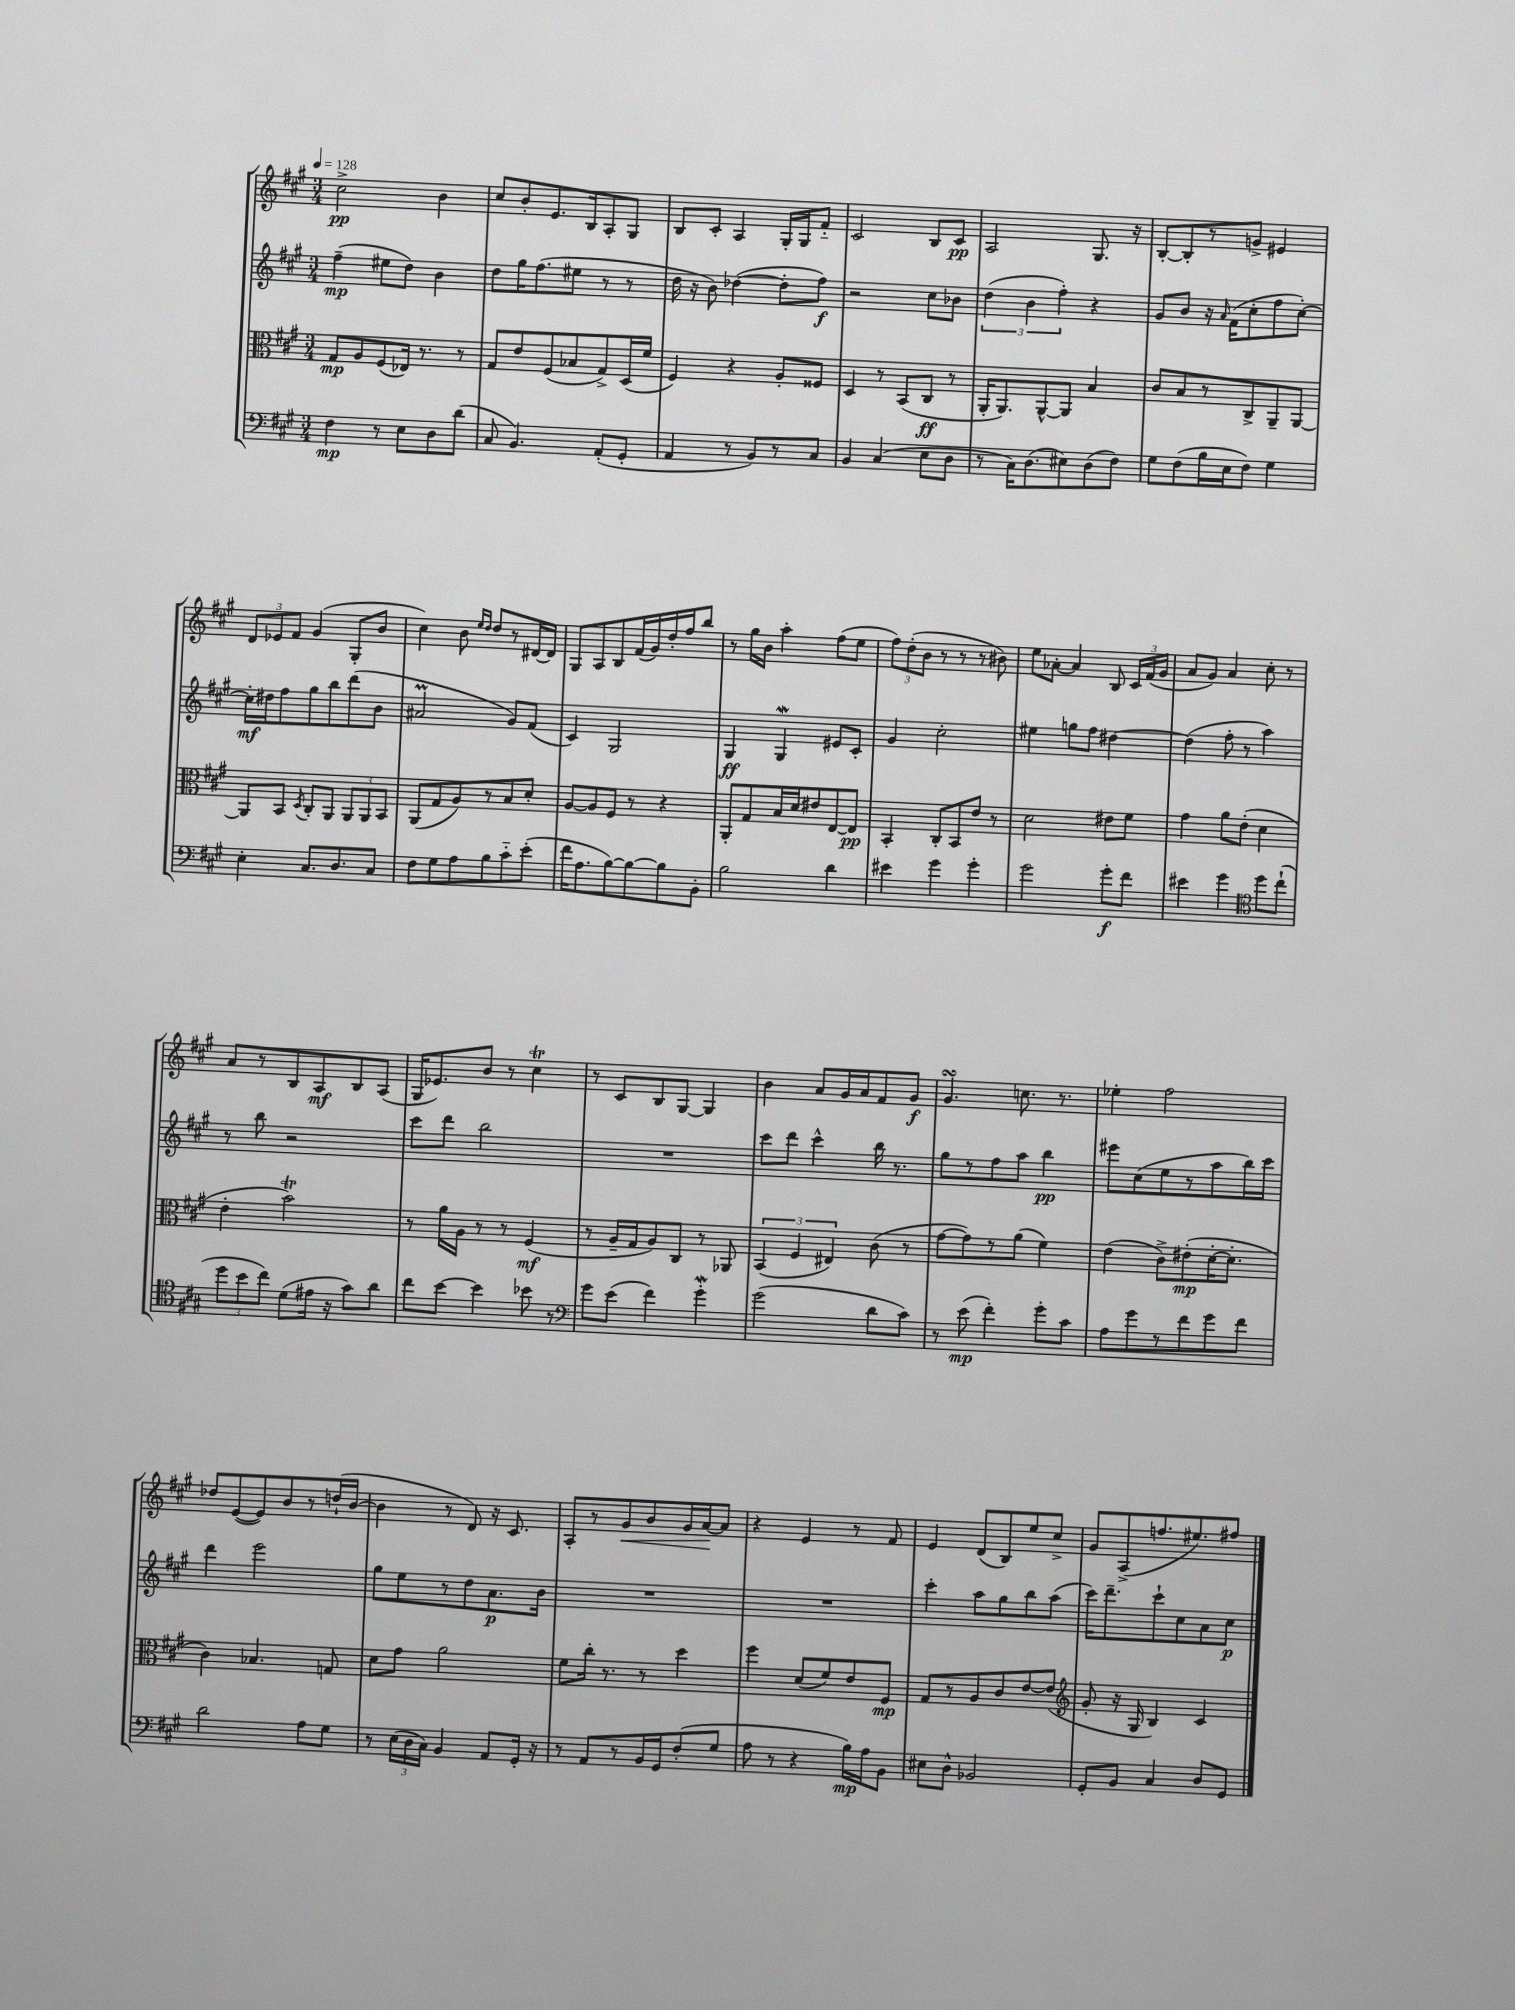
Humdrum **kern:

**kern	**dynam	**kern	**dynam	**kern	**dynam	**kern	**dynam
*part4	*part4	*part3	*part3	*part2	*part2	*part1	*part1
*staff4	*staff4	*staff3	*staff3	*staff2	*staff2	*staff1	*staff1
*clefF4	*	*clefC3	*	*clefG2	*	*clefG2	*
*k[f#c#g#]	*	*k[f#c#g#]	*	*k[f#c#g#]	*	*k[f#c#g#]	*
*M3/4	*	*M3/4	*	*M3/4	*	*M3/4	*
*MM128	*	*MM128	*	*MM128	*	*MM128	*
=1	=1	=1	=1	=1	=1	=1	=1
4F#\	mp	8G#/L	mp	(4ff#~\	mp	2cc#^\	pp
.	.	8A/	.	.	.	.	.
8r	.	(8F#/	.	8ee#X\L	.	.	.
8E\L	.	16E-X/Jk)	.	8dd\J)	.	.	.
.	.	8.r	.	.	.	.	.
8D\	.	.	.	4b\	.	4b\	.
(8d\J	.	8r	.	.	.	.	.
=2	=2	=2	=2	=2	=2	=2	=2
8C#/	.	8G#/L	.	8dd\L	.	8cc#/L	.
4.BB/)	.	8e/	.	16gg#\K	.	8b'/	.
.	.	.	.	(8.ff#\	.	.	.
.	.	(8F#/	.	.	.	8.e/	.
.	.	8B-X/	.	8ee#X\J	.	.	.
.	.	.	.	.	.	16B/k	.
(8AA'/L	.	8G#^/)	.	8r	.	8A'/	.
8GG#'/J	.	(16D/L	.	8r	.	8G#/J	.
.	.	16f#/JJ	.	.	.	.	.
=3	=3	=3	=3	=3	=3	=3	=3
4AA/	.	4F#/)	.	16dd\	.	8B/L	.
.	.	.	.	16r	.	.	.
.	.	.	.	8b\)	.	8c#'/J	.
8r	.	4r	.	([4dd-X\	.	4A/	.
8BB/L)	.	.	.	.	.	.	.
8r	.	8A'/L	.	8dd-'\L]	.	16G#'/LL	.
.	.	.	.	.	.	16G#/J	.
8C#/J	.	8F##X/J	.	8ff#\J)	f	8f#/J	.
=4	=4	=4	=4	=4	=4	=4	=4
4BB/	.	4D/	.	2r	.	2c#/	.
(4C#/	.	8r	.	.	.	.	.
.	.	(8BB/L	.	.	.	.	.
8E\L	.	8C#/J	ff	8cc#\L	.	8B/L	.
8D\J	.	8r	.	8b-X\J	.	8c#/J	pp
=5	=5	=5	=5	=5	=5	=5	=5
8r	.	16AA'/KL	.	(6dd\	.	2A/	.
.	.	8.AA/)	.	.	.	.	.
16C#\KL)	.	.	.	.	.	.	.
.	.	.	.	6b\	.	.	.
(8.D\	.	.	.	.	.	.	.
.	.	[8AA^^/	.	.	.	.	.
.	.	.	.	6ff#'\)	.	.	.
8E#X\)	.	8AA/J]	.	.	.	.	.
(8D\	.	4B/	.	4r	.	8.G#/	.
8F#\J)	.	.	.	.	.	.	.
.	.	.	.	.	.	16r	.
=6	=6	=6	=6	=6	=6	=6	=6
8G#\L	.	8c#/L	.	8g#/L	.	[8B'/L	.
(8F#\	.	8B/	.	8b/J	.	8B'/]	.
16B\L	.	8r	.	16r	.	8r	.
.	.	.	.	16qqa/	.	.	.
16E\J	.	.	.	(16f#\KL	.	.	.
8F#\J)	.	8C#^/	.	8cc#'\	.	8gn^/J	.
4G#\	.	8AA~/	.	8ff#\	.	4e#X/	.
.	.	[8AA/J	.	[8cc#'\J)	.	.	.
!!LO:LB:g=z
=7	=7	=7	=7	=7	=7	=7	=7
4E'\	.	8AA/L]	.	16cc#'\LL]	mf	12d/L	.
.	.	.	.	16dd#X\J	.	.	.
.	.	.	.	.	.	12e-X/	.
.	.	8BB/J	.	8ff#\	.	.	.
.	.	.	.	.	.	12f#/J	.
.	.	8qD/	.	.	.	.	.
8.C#/L	.	8C#'/L	.	8gg#\	.	(4g#/	.
.	.	8AA/J	.	8bb\	.	.	.
8.D/	.	.	.	.	.	.	.
.	.	12AA/L	.	(8ddd\	.	8G#'/L	.
.	.	12AA/	.	.	.	.	.
8C#/J	.	.	.	8b\J	.	8b/J	.
.	.	12BB/J	.	.	.	.	.
=8	=8	=8	=8	=8	=8	=8	=8
8F#\L	.	(8AA/L	.	2a#Xm/	.	4cc#\)	.
8G#\	.	8G#/	.	.	.	.	.
8A\	.	8A/)	.	.	.	8b\	.
.	.	.	.	.	.	16qqee/LL	.
.	.	.	.	.	.	16qqdd/JJ	.
8B\	.	8r	.	.	.	8dd/L	.
8c#\	.	8B/	.	8g#/L)	.	8r	.
(8e'\J	.	8d'/J	.	(8f#/J	.	[16d#X/L	.
.	.	.	.	.	.	16d#/JJ]	.
=9	=9	=9	=9	=9	=9	=9	=9
16f#\KL	.	[8A/L	.	4c#/)	.	8G#/L	.
8.A\	.	.	.	.	.	.	.
.	.	8A/]	.	.	.	8A/	.
[8B\)	.	8F#/J	.	2G#/	.	8B/	.
8B\_	.	8r	.	.	.	(16f#/L	.
.	.	.	.	.	.	16g#/)	.
8B\]	.	4r	.	.	.	16dd'/	.
.	.	.	.	.	.	16ff#/J	.
8BB'\J	.	.	.	.	.	8bb/J	.
=10	=10	=10	=10	=10	=10	=10	=10
2B\	.	8AA'/L	.	4G#/	ff	8r	.
.	.	8G#/	.	.	.	16gg#\LL	.
.	.	.	.	.	.	16b\JJ	.
.	.	16B/L	.	4G#W/	.	4aa'\	.
.	.	16d/J	.	.	.	.	.
.	.	8e#X/	.	.	.	.	.
4d\	.	[8E/	.	8e#X/L	.	(8ff#\L	.
.	.	8E/J]	pp	8c#'/J	.	8ee\J	.
=11	=11	=11	=11	=11	=11	=11	=11
4e#X\	.	4BB'/	.	4g#/	.	12ff#\L)	.
.	.	.	.	.	.	(12dd'\	.
.	.	.	.	.	.	12b\J	.
4g#\	.	8C#'/L	.	2cc#'\	.	8r	.
.	.	8BB/	.	.	.	8r	.
4g#'\	.	8e/J	.	.	.	8r	.
.	.	8r	.	.	.	8b#X\)	.
=12	=12	=12	=12	=12	=12	=12	=12
2g#\	.	2d\	.	4ee#X\	.	8ee\L	.
.	.	.	.	.	.	[8a-X'\J	.
.	.	.	.	8ggn\L	.	4a-/]	.
.	.	.	.	8ff#\J	.	.	.
8g#'\L	f	8e#X\L	.	[4dd#X\	.	8B/	.
8f#\J	.	8f#\J	.	.	.	24c#/LL	.
.	.	.	.	.	.	(24f#/	.
.	.	.	.	.	.	24g#/JJ	.
=13	=13	=13	=13	=13	=13	=13	=13
4e#X\	.	4g#\	.	(4dd#\]	.	8a/L	.
.	.	.	.	.	.	8g#/J)	.
4g#\	.	8a\L	.	8ff#'\	.	4a/	.
.	.	(8e'\J	.	8r	.	.	.
*clefC4	*	*	*	*	*	*	*
8dd\L	.	4d\	.	4aa\)	.	8cc#'\	.
(8cc#`\J	.	.	.	.	.	8r	.
!!LO:LB:g=z
=14	=14	=14	=14	=14	=14	=14	=14
12dd\L	.	4e'\	.	8r	.	8a/L	.
12b\	.	.	.	.	.	.	.
.	.	.	.	8bb\	.	8r	.
12cc#\J)	.	.	.	.	.	.	.
(8d\L	.	2bT\)	.	2r	.	8B/	.
16e#X\Jk	.	.	.	.	.	8A/	mf
16r	.	.	.	.	.	.	.
8g#\L)	.	.	.	.	.	8B/	.
8a\J	.	.	.	.	.	(8A/J	.
=15	=15	=15	=15	=15	=15	=15	=15
8cc#\L	.	8r	.	8ccc#\L	.	16G#/KL	.
.	.	.	.	.	.	8.e-X/)	.
[8b\J	.	16a\LL	.	8ddd\J	.	.	.
.	.	16A\JJ	.	.	.	.	.
4b\]	.	8r	.	2bb\	.	8b/J	.
.	.	8r	.	.	.	8r	.
8b-X\	.	(4F#/	mf	.	.	4cc#t\	.
8r	.	.	.	.	.	.	.
=16	=16	=16	=16	=16	=16	=16	=16
*clefF4	*	*	*	*	*	*	*
8g#\L	.	8r	.	2.r	.	8r	.
(8e\J	.	16A~/LL	.	.	.	8c#/L	.
.	.	16G#/J	.	.	.	.	.
4f#\)	.	8A/)	.	.	.	8B/	.
.	.	8C#/J	.	.	.	[8G#/J	.
4g#W'\	.	8r	.	.	.	4G#/]	.
.	.	8AA-X/	.	.	.	.	.
=17	=17	=17	=17	=17	=17	=17	=17
(2g#\	.	(6BB/	.	8ccc#\L	.	4b\	.
.	.	.	.	8ddd\J	.	.	.
.	.	6F#/	.	.	.	.	.
.	.	.	.	4ccc#^^\	.	8a/L	.
.	.	6E#X/)	.	.	.	.	.
.	.	.	.	.	.	16g#/L	.
.	.	.	.	.	.	16a/J	.
8d\L	.	(8c#\	.	16bb\	.	8f#/	.
.	.	.	.	8.r	.	.	.
8c#\J)	.	8r	.	.	.	8g#/J	f
=18	=18	=18	=18	=18	=18	=18	=18
8r	.	[8g#\L	.	8gg#\L	.	4.g#sSsS/	.
(8e\	mp	8g#\])	.	8r	.	.	.
4f#'\)	.	8r	.	8ff#\	.	.	.
.	.	(8a\J	.	8aa\J	.	8.ccn\	.
8g#'\L	.	4f#\)	.	4bb\	pp	.	.
.	.	.	.	.	.	8.r	.
8c#\J	.	.	.	.	.	.	.
=19	=19	=19	=19	=19	=19	=19	=19
8A\L	.	(4e\	.	8eee#X\L	.	4ee-X'\	.
8g#\	.	.	.	(8cc#\	.	.	.
8r	.	8c#^\L)	.	8ee\	.	2ff#\	.
8f#\	.	(8e#X'\	mp	8r	.	.	.
8g#\	.	[16d'\K	.	8aa\	.	.	.
.	.	8.d'\J]	.	.	.	.	.
8f#\J	.	.	.	16bb\L)	.	.	.
.	.	.	.	16ccc#\JJ	.	.	.
!!LO:LB:g=z
=20	=20	=20	=20	=20	=20	=20	=20
2d\	.	4c#\)	.	4ddd\	.	8dd-X/L	.
.	.	.	.	.	.	([8e/	.
.	.	4.B-X/	.	2eee\	.	8e/])	.
.	.	.	.	.	.	8b/	.
8A\L	.	.	.	.	.	8r	.
8G#\J	.	8Gn/	.	.	.	(16ddn`/L	.
.	.	.	.	.	.	[16b/JJ	.
=21	=21	=21	=21	=21	=21	=21	=21
8r	.	8d\L	.	8gg#\L	.	4b\]	.
(24E\LL	.	8g#\J	.	8ee\	.	.	.
24D\	.	.	.	.	.	.	.
24C#\JJ)	.	.	.	.	.	.	.
4BB/	.	2a\	.	8r	.	8r	.
.	.	.	.	8dd\	.	8d/)	.
8AA/L	.	.	.	8.a\	p	16r	.
.	.	.	.	.	.	8.c#/	.
16GG#'/Jk	.	.	.	.	.	.	.
16r	.	.	.	16b\Jk	.	.	.
=22	=22	=22	=22	=22	=22	=22	=22
8r	.	8f#\L	.	2.r	.	8A'/L	.
8AA/L	.	16cc#'\Jk	.	.	.	8r	.
.	.	8.r	.	.	.	.	.
!	!	!	!	!	!	!	!LO:HP:b
8r	.	.	.	.	.	8g#/	<
16BB/L	.	8r	.	.	.	8b/	.
16GG#/J	.	.	.	.	.	.	.
(8F#'/	.	4dd\	.	.	.	16g#/L	.
.	.	.	.	.	.	[16a/J	.
8G#/J	.	.	.	.	.	8a/J]	[
=23	=23	=23	=23	=23	=23	=23	=23
8A\	.	4ff#\	.	2.r	.	4r	.
8r	.	.	.	.	.	.	.
4r	.	(8d/L	.	.	.	4e/	.
.	.	8f#/)	.	.	.	.	.
16B\LL)	mp	8e/	.	.	.	8r	.
16A\J	.	.	.	.	.	.	.
8BB\J	.	8F#/J	mp	.	.	8f#/	.
=24	=24	=24	=24	=24	=24	=24	=24
8E#X\L	.	8G#/L	.	4ccc#'\	.	4e/	.
8D^^\J	.	8r	.	.	.	.	.
2BB-X/	.	8A/	.	8aa\L	.	(8d/L	.
.	.	8c#/	.	8gg#\	.	8B/)	.
.	.	[8e/	.	8bb\	.	8ee/	.
.	.	(8e/J]	.	(8aa\J	.	8cc#^/J	.
=25	=25	=25	=25	=25	=25	=25	=25
*	*	*clefG2	*	*	*	*	*
8GG#'/L	.	8g#'/	.	16ccc#\KL)	.	8g#/L	.
.	.	.	.	8.ddd~\	.	.	.
8BB/J	.	16r	.	.	.	(8A^/	.
.	.	16G#/	.	.	.	.	.
4C#/	.	4B/)	.	8ccc#`\	.	8.ffn/	.
.	.	.	.	8cc#\	.	.	.
.	.	.	.	.	.	8.ee#X/)	.
8D/L	.	4c#/	.	8a\	.	.	.
8GG#/J	.	.	.	8cc#\J	p	8ff#X/J	.
==	==	==	==	==	==	==	==
*-	*-	*-	*-	*-	*-	*-	*-
